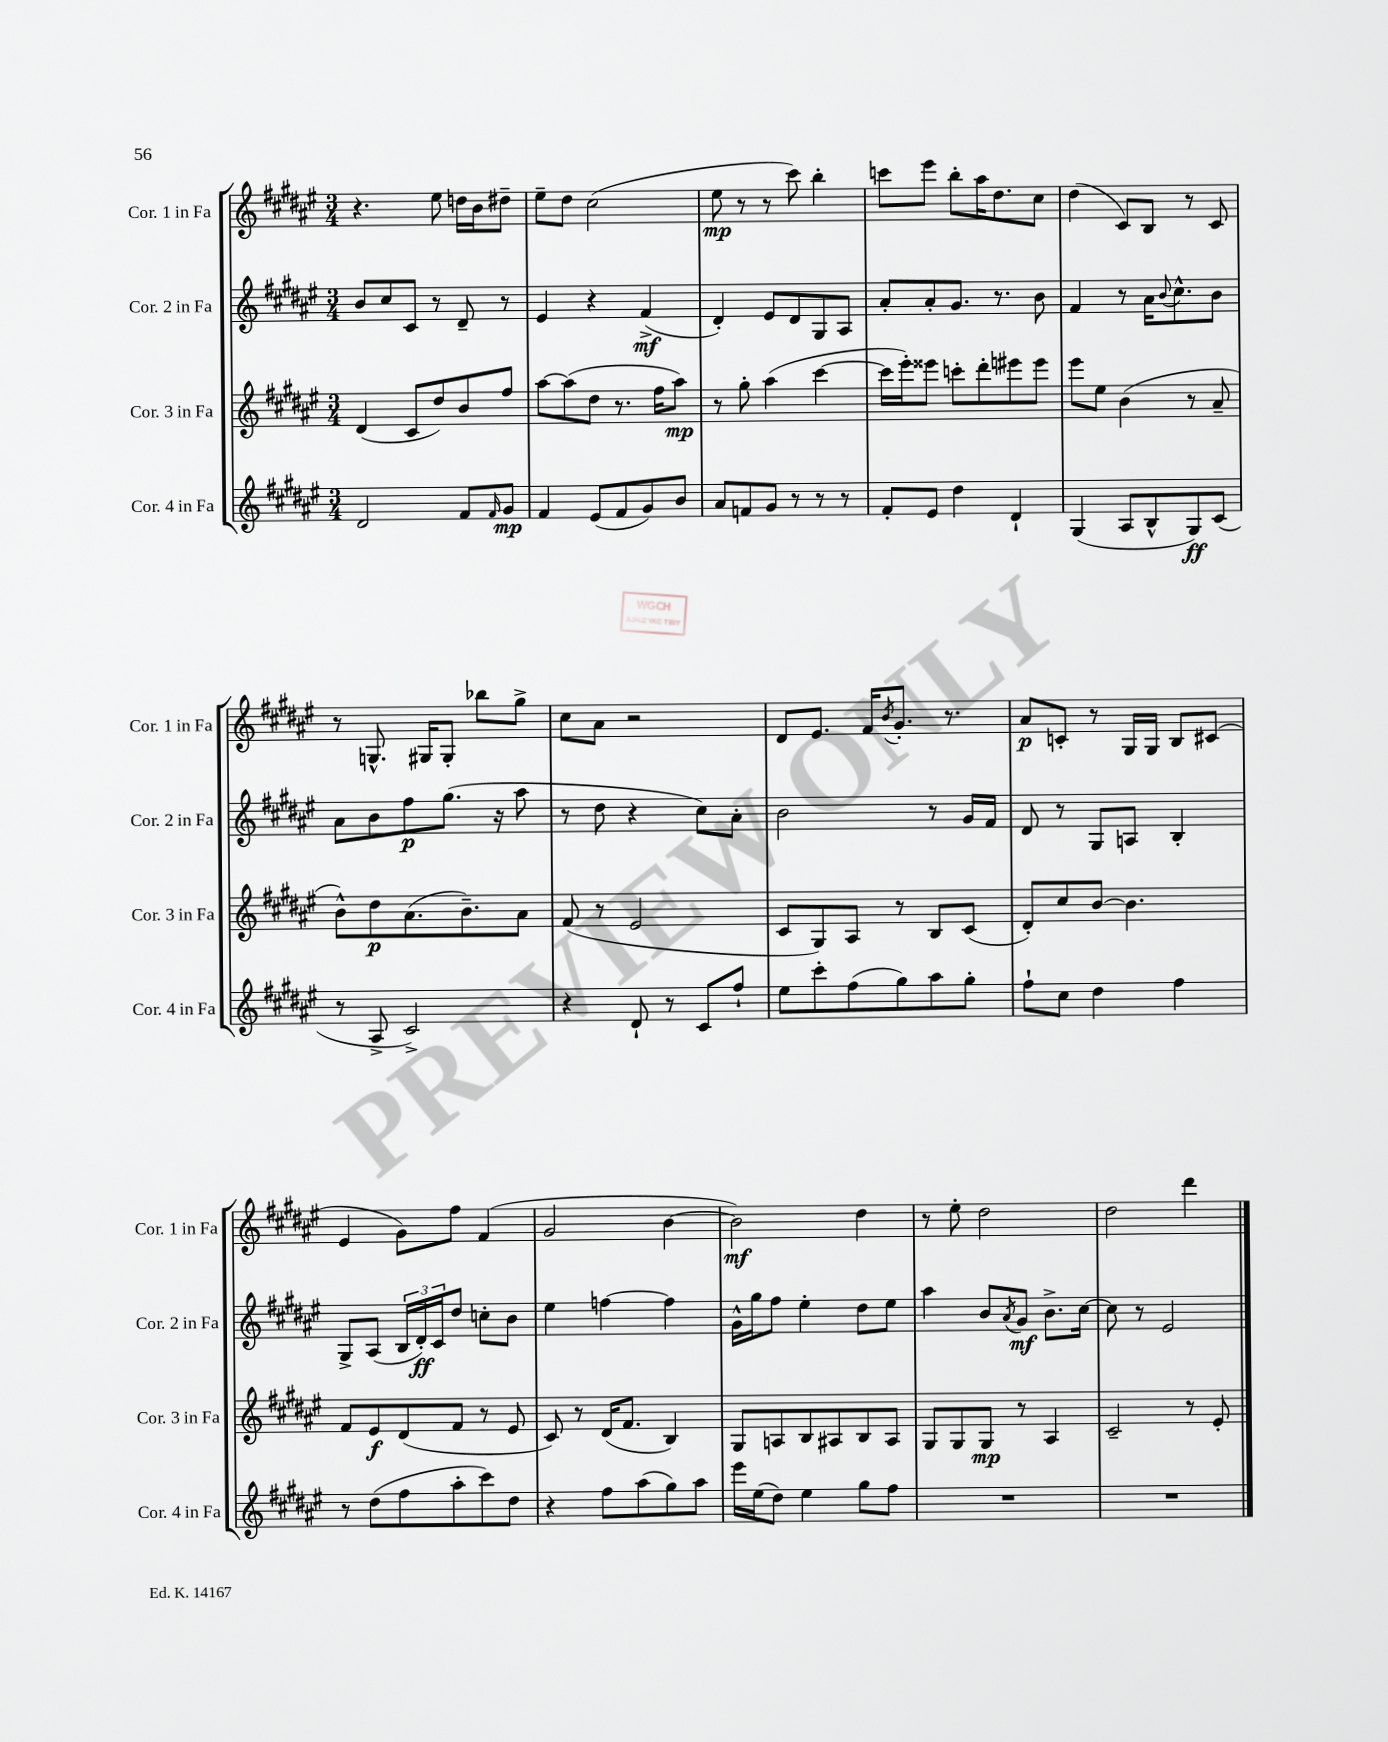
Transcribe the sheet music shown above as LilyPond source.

<<
\new StaffGroup <<
\new Staff = "s0" \with { instrumentName = "Cor. 1 in Fa" shortInstrumentName = "Cor. 1 in Fa" } {
    \clef treble \key fis \major \numericTimeSignature \time 3/4
    r4. eis''8 d''16 b'16 dis''8-- |
    eis''8-- dis''8 cis''2( |
    eis''8\mp r8 r8 cis'''8) b''4-. |
    c'''8 eis'''8 b''8-. ais''16 dis''8. cis''8 |
    dis''4( cis'8) b8 r8 cis'8 |
    r8 g8.-^ gis16 gis8-. bes''8 gis''8-> |
    cis''8 ais'8 r2 |
    dis'8 eis'8. fis'16 \acciaccatura { b'8 } gis'8.-. r8. |
    ais'8\p c'8-. r8 gis16 gis16 b8 cis'8( |
    eis'4 gis'8) fis''8 fis'4( |
    gis'2 b'4~ |
    b'2\mf) dis''4 |
    r8 eis''8-. dis''2 |
    dis''2 dis'''4 \bar "|." |
}
\new Staff = "s1" \with { instrumentName = "Cor. 2 in Fa" shortInstrumentName = "Cor. 2 in Fa" } {
    \clef treble \key fis \major \numericTimeSignature \time 3/4
    b'8 cis''8 cis'8 r8 dis'8-- r8 |
    eis'4 r4 fis'4->\mf( |
    dis'4-.) eis'8 dis'8 gis8 ais8 |
    ais'8-. ais'8-. gis'8. r8. b'8 |
    fis'4 r8 ais'16 \appoggiatura { b'8 } cis''8.-^ b'8 |
    ais'8 b'8 fis''8\p gis''8.( r16 ais''8 |
    r8 dis''8 r4 cis''8) ais'8-. |
    b'2 r8 gis'16 fis'16 |
    dis'8 r8 gis8 a8 b4-. |
    gis8-> ais8( \tuplet 3/2 { b16 dis'16-.\ff) cis'16 } dis''8 c''8-. b'8 |
    eis''4 f''4~ f''4 |
    gis'16-^ gis''16 fis''8 eis''4-. dis''8 eis''8 |
    ais''4 b'8 \acciaccatura { ais'8 } gis'8\mf b'8.-> cis''16~ |
    cis''8 r8 eis'2 \bar "|." |
}
\new Staff = "s2" \with { instrumentName = "Cor. 3 in Fa" shortInstrumentName = "Cor. 3 in Fa" } {
    \clef treble \key fis \major \numericTimeSignature \time 3/4
    dis'4( cis'8 dis''8) b'8 fis''8 |
    ais''8~ ais''8( dis''8 r8. fis''16 ais''8\mp) |
    r8 gis''8-. ais''4( cis'''4~ |
    cis'''16 eis'''16-.) eisis'''8 c'''8-. dis'''8-. eis'''8 eis'''8 |
    eis'''8 eis''8 b'4( r8 ais'8-- |
    b'8-^) dis''8\p ais'8.( b'8.--) ais'8 |
    fis'8( r8 eis'2 |
    cis'8 gis8) ais8 r8 b8 cis'8( |
    dis'8-.) cis''8 b'8~ b'4. |
    fis'8 eis'8\f dis'8( fis'8 r8 eis'8 |
    cis'8) r8 dis'16( fis'8. b4) |
    gis8 a8 b8 ais8 b8 ais8 |
    gis8 gis8 gis8\mp r8 ais4 |
    cis'2-- r8 eis'8-. \bar "|." |
}
\new Staff = "s3" \with { instrumentName = "Cor. 4 in Fa" shortInstrumentName = "Cor. 4 in Fa" } {
    \clef treble \key fis \major \numericTimeSignature \time 3/4
    dis'2 fis'8 \grace { fis'16 } gis'8\mp |
    fis'4 eis'8( fis'8 gis'8) b'8 |
    ais'8 f'8 gis'8 r8 r8 r8 |
    fis'8-. eis'8 dis''4 dis'4-! |
    gis4( ais8 b8-^ gis8\ff) cis'8( |
    r8 ais8-> cis'2->) |
    r4 dis'8-! r8 cis'8 fis''8-! |
    eis''8 cis'''8-. fis''8( gis''8) ais''8 gis''8-. |
    fis''8-! cis''8 dis''4 fis''4 |
    r8 dis''8( fis''8 ais''8-. cis'''8) dis''8 |
    r4 fis''8 ais''8( gis''8) ais''8 |
    eis'''16 eis''16( dis''8) eis''4 gis''8 fis''8 |
    R2. |
    R2. \bar "|." |
}
>>
>>
\layout { \context { \Score \remove "Bar_number_engraver" } }
